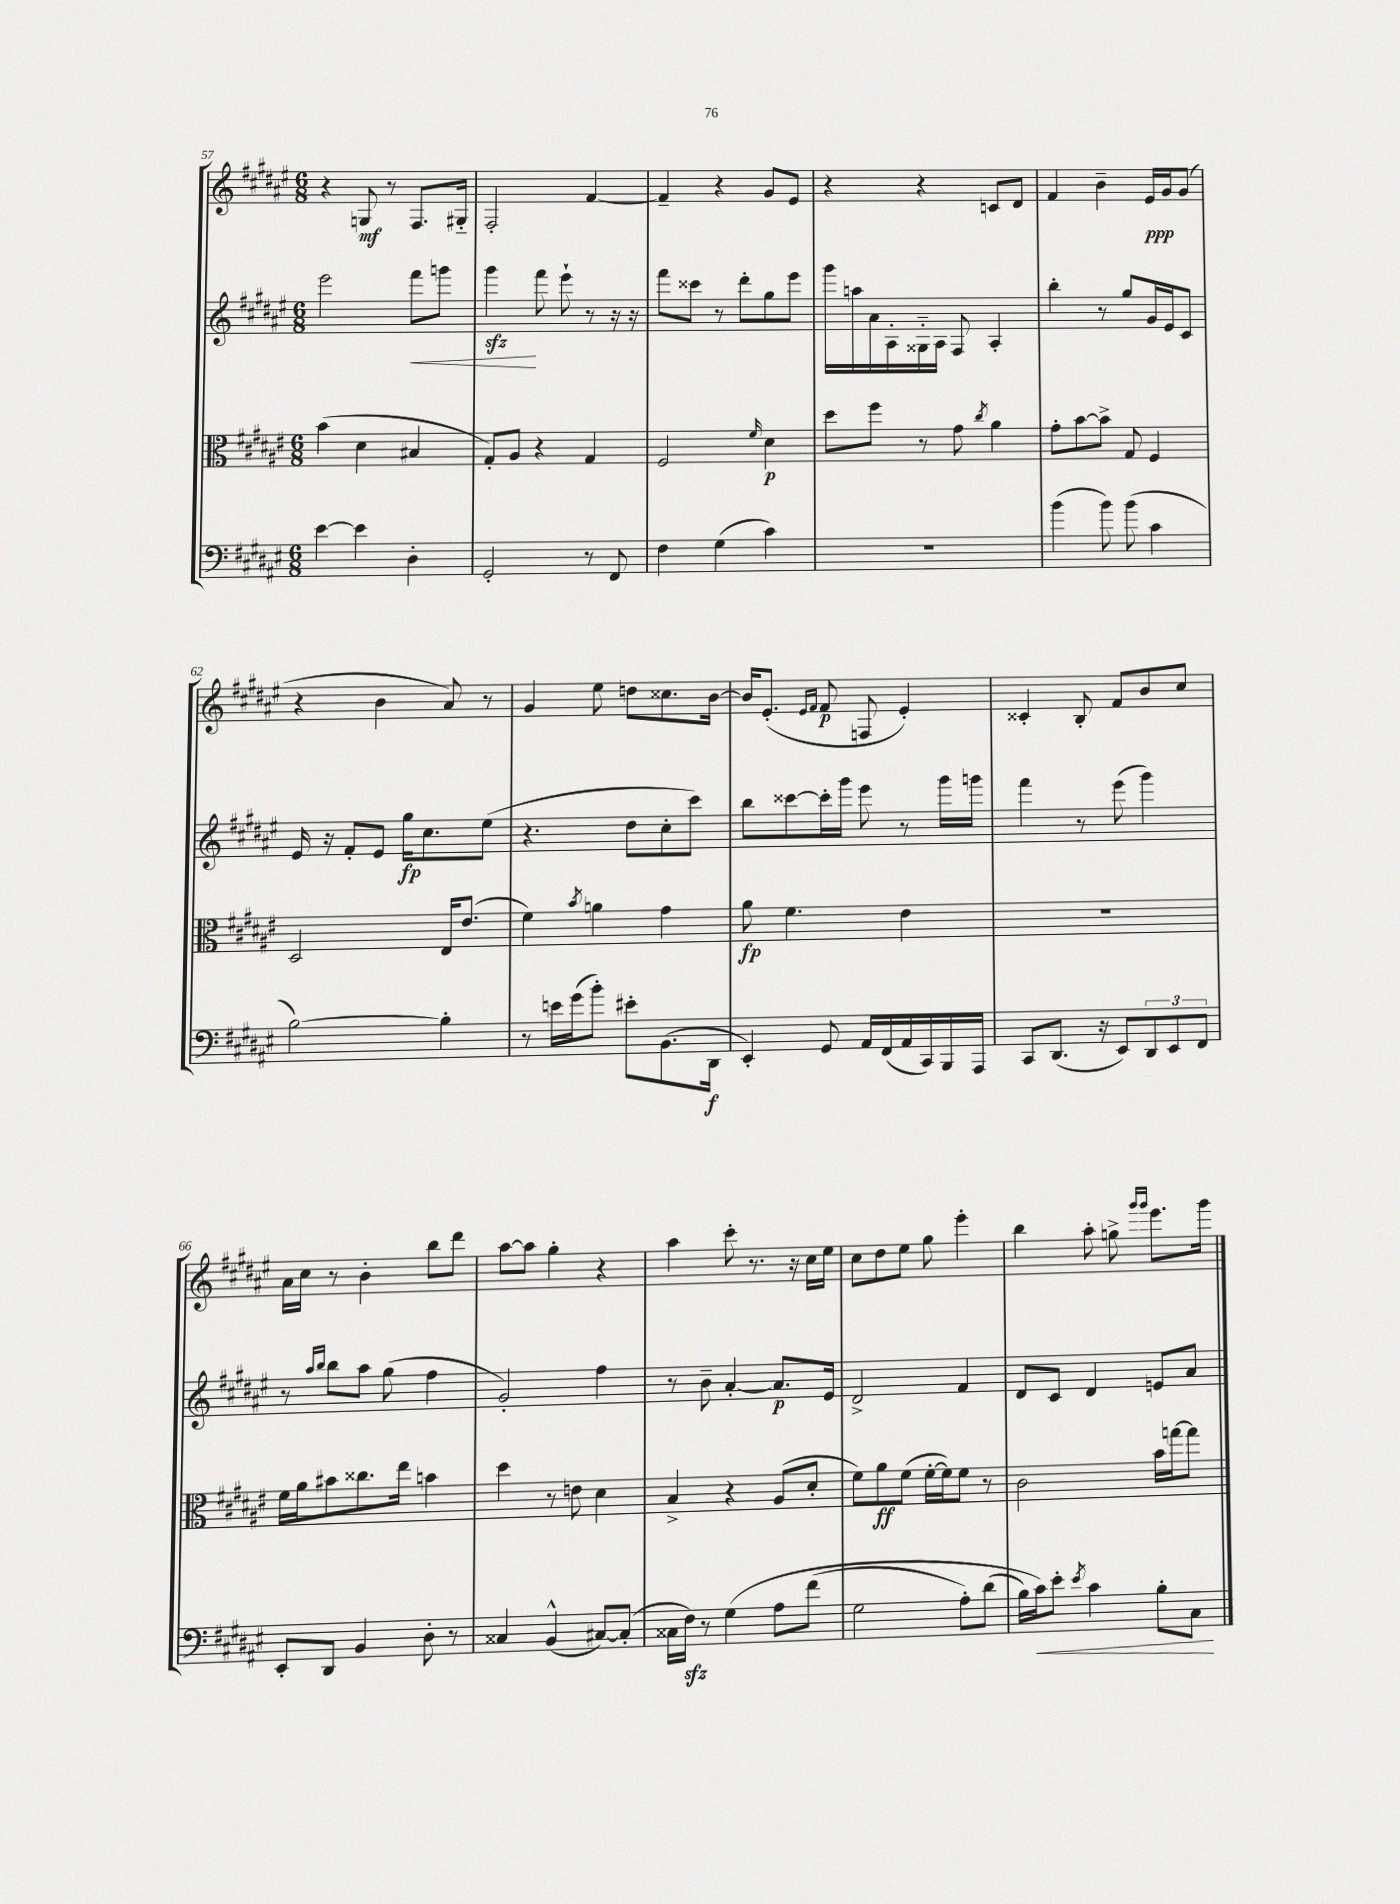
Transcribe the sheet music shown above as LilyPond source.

<<
\new StaffGroup <<
\new Staff = "s0" {
    \clef treble \key fis \major \numericTimeSignature \time 6/8
    r4 g8\mf r8 fis8. gis16-_ |
    fis2-. fis'4~ |
    fis'4-- r4 gis'8 eis'8 |
    r4 r4 c'8 dis'8 |
    fis'4 b'4-- eis'16\ppp gis'16 gis'8( |
    r4 b'4 ais'8) r8 |
    gis'4 eis''8 d''8 cisis''8. b'16~ |
    b'16 eis'8.-.( \grace { eis'16 fis'16 } fis'8\p f8 eis'4-.) |
    cisis'4-. b8-. fis'8 b'8 cis''8 |
    ais'16 cis''16 r8 b'4-. b''8 dis'''8 |
    ais''8~ ais''8 gis''4-. r4 |
    ais''4 cis'''8-. r8. r16 cis''16 eis''16 |
    cis''8 dis''8 eis''8 gis''8 eis'''4-. |
    b''4 ais''8-. g''8-> \grace { gis'''16 gis'''16 } eis'''8. gis'''16 \bar "|." |
}
\new Staff = "s1" {
    \clef treble \key fis \major \numericTimeSignature \time 6/8
    eis'''2 fis'''8\< g'''8 |
    gis'''4\sfz\! fis'''8 eis'''8-! r8 r16 r16 |
    fis'''8 cisis'''8 r8 dis'''8-. gis''8 eis'''8 |
    gis'''16 a''16 ais'16 ais16-. gisis16-_ ais16 fis8 ais4-. |
    b''4-. r8 gis''8 gis'16 eis'16 cis'8 |
    eis'16 r16 fis'8-. eis'8 gis''16\fp cis''8. eis''8( |
    r4. dis''8 cis''8-. cis'''8) |
    b''8 cisis'''8~ cisis'''16-. gis'''16 eis'''8 r8 gis'''16 g'''16 |
    fis'''4 r8 eis'''8( gis'''4) |
    r8 \grace { ais''16 b''16 } b''8 ais''8 gis''8( fis''4 |
    gis'2-.) fis''4 |
    r8 b'8-- ais'4~-. ais'8.\p eis'16 |
    dis'2-> fis'4 |
    dis'8 cis'8 dis'4 e'8 ais'8 \bar "|." |
}
\new Staff = "s2" {
    \clef alto \key fis \major \numericTimeSignature \time 6/8
    b'4( dis'4 bis4 |
    gis8-.) ais8 r4 gis4 |
    fis2 \grace { fis'16 } dis'4\p |
    dis''8 fis''8 r8 gis'8 \acciaccatura { cis''8 } ais'4 |
    gis'8-. b'8~ b'8-> gis8 fis4 |
    dis2 eis16 eis'8.( |
    fis'4) \acciaccatura { b'8 } a'4 gis'4 |
    ais'8\fp fis'4. eis'4 |
    R2. |
    fis'16 ais'16 bis'8 cisis''8. eis''16 b'4 |
    dis''4 r8 e'8 dis'4 |
    b4-> r4 ais8( dis'8-. |
    fis'8) ais'8\ff fis'8( fis'16~-. fis'16) fis'8 r8 |
    cis'2 b'16 g''16~ g''8 \bar "|." |
}
\new Staff = "s3" {
    \clef bass \key fis \major \numericTimeSignature \time 6/8
    eis'4~ eis'4 dis4-. |
    gis,2-. r8 fis,8 |
    fis4 gis4( cis'4) |
    R2. |
    b'4( b'8) b'8( cis'4 |
    b2~) b4-. |
    r8 e'16 gis'16( b'8-.) eis'8-. b,8.( dis,16\f |
    eis,4-.) gis,8 ais,16 fis,16( ais,16 cis,16) b,,16 ais,,16 |
    cis,8 dis,8.( r16 eis,8) \tuplet 3/2 { dis,8 eis,8 fis,8 } |
    eis,8-. dis,8 b,4 dis8-. r8 |
    cisis4 b,4-^( cis8~) cis8-.( |
    cisis16 fis16\sfz) r8 gis4\( ais8 fis'8( |
    gis2 ais8-.) dis'8( |
    b16) cis'16\<\) eis'8-. \acciaccatura { eis'8 } cis'4 b8-. cis8\! \bar "|." |
}
>>
>>
\layout { \context { \Score currentBarNumber = #57 } }
